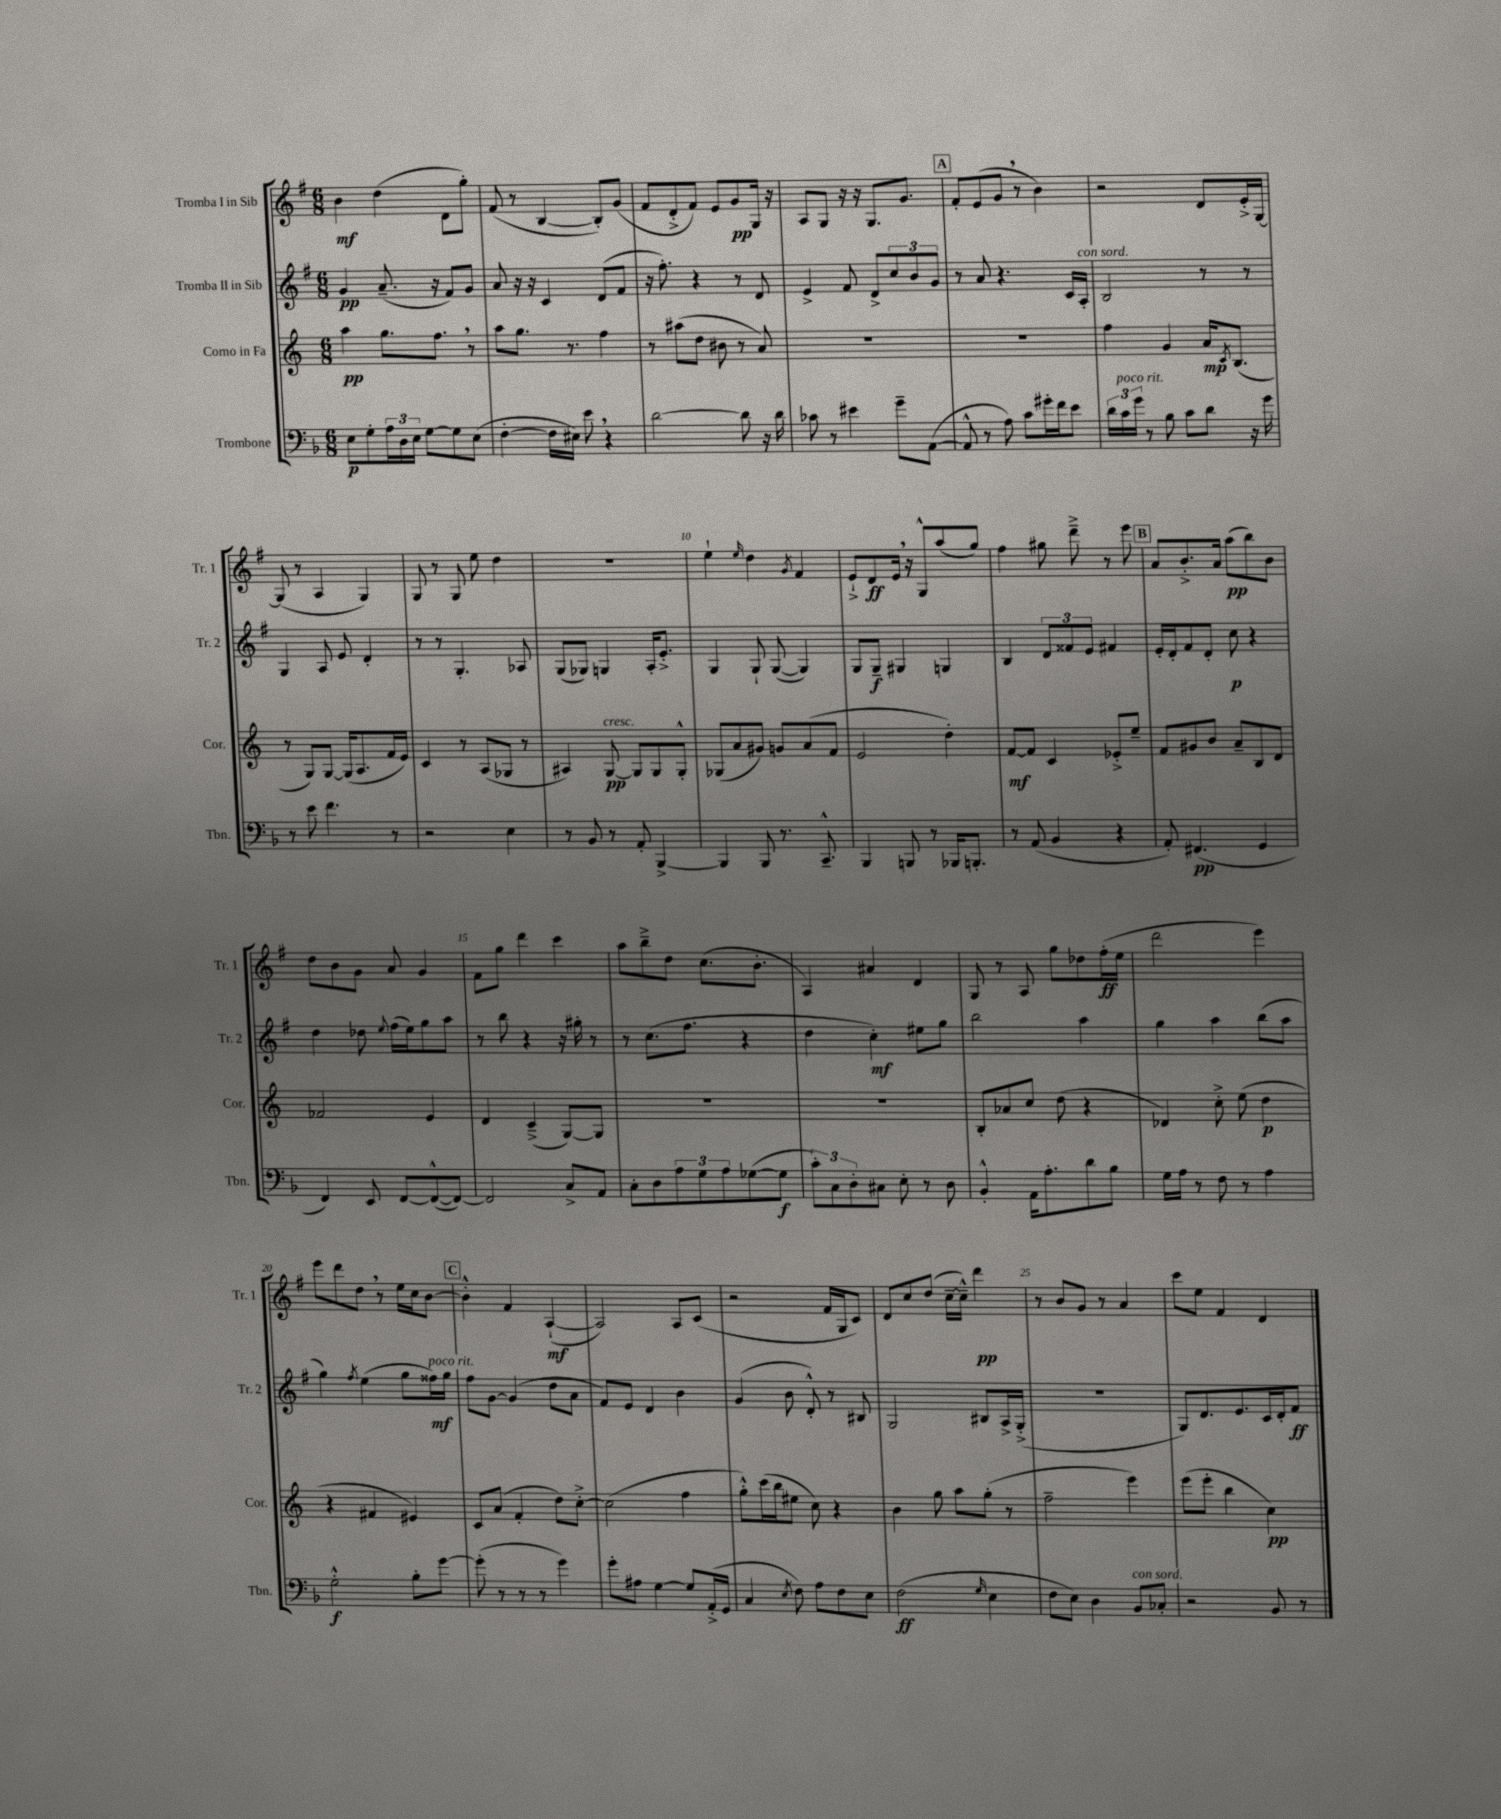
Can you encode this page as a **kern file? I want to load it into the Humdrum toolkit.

**kern	**kern	**kern	**kern
*staff4	*staff3	*staff2	*staff1
*clefF4	*clefG2	*clefG2	*clefG2
*k[b-]	*k[]	*k[f#]	*k[f#]
*M6/8	*M6/8	*M6/8	*M6/8
8E\L	4aa\	4g/	4b\
8G'\	.	.	.
24A\L	8.gg\L	(8.a~/	(4dd\
24D\	.	.	.
24E\JJ	.	.	.
[8G\L	.	.	.
.	8.ff\J	16r	.
8G\]	.	8f#/L)	8d\L
(8E\J	8r	8g/J	8gg'\J)
=	=	=	=
[4F'\	8aa\L	8a/	(8f#/
.	8.gg\J	16r	8r
.	.	16r	.
16F\]LL	.	4c/	[4B/
16E#\JJ)	8.r	.	.
8e\	.	.	.
4r	4ff\	(8d/L	8B'/]L)
.	.	8f#/J	(8g/J
=	=	=	=
[2d\	8r	16r	8f#/L
.	.	8.ff#'\)	.
.	(8aa#\L	.	8d'^/
.	8dd\J	4r	8f#/J)
.	8b#\	.	8e/L
8d\]	8r	8r	8g/
16r	8a/)	8d/	16G/Jk
16d\	.	.	16r
=	=	=	=
8c-\	2.r	4e^/	8A/L
8r	.	.	8G/J
4e#\	.	8f#/	16r
.	.	.	16r
.	.	8d^/L	8.G/L
8g~\L	.	12cc/	.
.	.	.	8.g/J
.	.	12b/	.
([8AA\J	.	.	.
.	.	12g/J	.
=	=	=	=
8AA^^/]	2.r	8r	8f#'/L
8r	.	8a/	(8e/
8A\)	.	4.r	8g/J
8c\L	.	.	8r
16g#'\L	.	.	4b\)
16f\J	.	.	.
8e\J	.	16c/LL	.
.	.	16A'/JJ	.
=	=	=	=
24d\LL	4ff\	2B/	2r
24c\	.	.	.
24g\JJ	.	.	.
8r	.	.	.
8B-\	4g/	.	.
8c\L	.	.	.
8d\J	16a/LK	8r	8d/L
.	8qc/	.	.
.	(8.B/J	.	.
16r	.	8r	16e'^/L
16g\	.	.	[16G/JJ
=	=	=	=
8r	8r	4G/	(8G/]
8e\	8G/L)	.	8r
4.f\	[8G/J	8A/	4A/
.	(16G/]LK	8e/	.
.	8.A/	.	.
.	.	4d'/	4G/)
8r	16f/L	.	.
.	16e/JJ)	.	.
=	=	=	=
2r	4c/	8r	8G/
.	.	8r	8r
.	8r	4.G'/	8G/
.	(8A/L	.	8ee\
4E\	8G-/J	.	4dd\
.	8r	8A-/	.
=	=	=	=
8r	4A#/)	(8G/L	2.r
8BB-/	.	8G-/J)	.
8r	[8G/	4G/	.
8AA'/	8G/]L	.	.
[4BBB-^/	8G/	16A'/LK	.
.	.	8.e'^/J	.
.	8G'^^/J	.	.
=	=	=	=
4BBB-/]	(8G-/L	4G/	4ee`\
.	8a/	.	.
.	.	.	16qqee/
8BBB-/	8g#/J)	8G`/	4dd\
8.r	8g/L	([8G/	.
.	.	.	8qg/
.	(8a/	4G/])	4f#/
8.CC~^^/	.	.	.
.	8f/J	.	.
=	=	=	=
4BBB-/	2e/	8G/L	8e`^/L
.	.	8G~/J	8d/
8BBB/	.	4G#/	16e/Jk
.	.	.	16r
8r	.	.	8G^^/L
16BBB-/LK	4dd'\)	4G/	(8aa/
8.BBB'/J	.	.	.
.	.	.	8gg/J)
=	=	=	=
8r	[8f/L	4B/	4ff#\
(8AA/	8f/]J	.	.
4BB-/	4c/	12d/L	8gg#\
.	.	12f##/	.
.	.	.	8ddd~^\
.	.	12e/J	.
4r	8e-'^/L	4f#/	8r
.	8ee~/J	.	8eee\
=	=	=	=
8AA'/)	8f/L	16e'/LL	8a/L
.	.	16d'/J	.
(4.FF#/	8g#/	8f#/	8.b'^/
.	8b/J	8d'/J	.
.	.	.	16a/Jk
.	8a~/L	8cc\	(8aa\L
4GG/	8B/	4r	8bb\)
.	8d/J	.	8b\J
=	=	=	=
4FF/)	2f-/	4dd\	8dd\L
.	.	.	8b\
8EE/	.	8dd-\	8g\J
.	.	8qqee/	.
[8FF/L	.	(16ff#\LL	8a/
.	.	16ee\J)	.
(8FF^^/_	4e/	8gg\	4g/
8FF/_J)	.	8aa\J	.
=	=	=	=
2FF/]	4d/	8r	8f#\L
.	.	8bb\	8gg\J
.	(4c~^/	4r	4ddd\
8C^/L	[8G/L)	16r	4ccc\
.	.	16gg#'\	.
8AA/J	8G/]J	8r	.
=	=	=	=
8C'\L	2.r	8r	8aa\L
8D\	.	(8.cc\L	8bb~^\
12A\	.	.	8dd\J
.	.	8.ff#\J	.
12G\	.	.	.
.	.	.	(8.cc\L
12A\	.	.	.
([8G-\	.	4r	.
.	.	.	8.b'\J
8G-\]J	.	.	.
=	=	=	=
12c'\L)	2.r	4dd\	4A/)
12C\	.	.	.
12D'\	.	.	.
8C#\J	.	4cc'\)	4a#/
8E'\	.	.	.
8r	.	8ee#\L	4d/
8D\	.	8gg\J	.
=	=	=	=
4BB-'^^/	8B'/L	2bb\	8G/
.	8a-/	.	8r
16AA\LK	8cc/J	.	8A/
8.A'\	.	.	.
.	(8dd\	.	8gg\L
8d\	4r	4aa\	8dd-\
8B-\J	.	.	(16ff#'\L
.	.	.	16ee\JJ
=	=	=	=
16G\LL	4d-/)	4gg\	2ddd\
16A\JJ	.	.	.
8r	.	.	.
8F\	8cc'^\	4aa\	.
8r	(8ee\	.	.
4A\	4dd\	(8bb\L	4eee\)
.	.	8aa\J	.
=	=	=	=
2G'^^\	4r	4gg\)	8eee\L
.	.	.	8ddd\
.	.	8qff#/	.
.	4f#/	(4ee\	8dd\J
.	.	.	8r
8B-'\L	4e#/)	8gg\L	16ee\LL
.	.	.	16cc\J
[8g\J	.	16ff##\L)	[8b\J
.	.	16gg\JJ	.
=	=	=	=
(8g'\]	8c/L	8ff#\L	4b'^^\]
8r	(8a/J	[8g\J	.
8r	4f'/	(4g/]	4f#/
8r	.	.	.
4g\)	8dd\L)	8dd\L	([4A`/
.	[8cc'^\J	8a\J	.
=	=	=	=
8g'\L	(2cc\]	8f#/L)	2A/])
8A#\J	.	8e/J	.
[4G\	.	4d/	.
8G/]L	4ff\	4b\	8A/L
(16AA'^/L	.	.	(8c/J
16GG/JJ	.	.	.
=	=	=	=
4C/	8gg'^^\L)	(4g/	2r
.	(16ccc\L	.	.
.	16bb\J	.	.
8qE/	.	.	.
8F\)	8ee#\J	8b\	.
8A\L	8cc\)	8d'^^/)	.
8F\	4r	8r	16f#/LL
.	.	.	16G/J
8E\J	.	8B#/	8c/J)
=	=	=	=
(2F\	4b\	2G/	8d/L
.	.	.	8cc/
.	8gg\	.	(8dd/J
.	8aa\L	.	[16cc~\LL
.	.	.	16cc~^^\]JJ)
16qqG/	.	.	.
4E\	(8gg'\J	8B#/L	4ddd\
.	8r	16A^/L	.
.	.	(16G'^/JJ	.
=	=	=	=
8F\L	2ff~\	2.r	8r
8E\J)	.	.	8b/L
4D\	.	.	8g/J
.	.	.	8r
8BB-/L	4eee\)	.	4a/
8C-'/J	.	.	.
=	=	=	=
2r	(8eee\L	8G/L)	8ccc\L
.	8eee'\J	8.d/	8ee\J
.	4bb\	.	4f#/
.	.	8.e/	.
8BB-/	4cc\)	16c/L	4d/
.	.	16d'/J	.
8r	.	8f#/J	.
==	==	==	==
*-	*-	*-	*-
